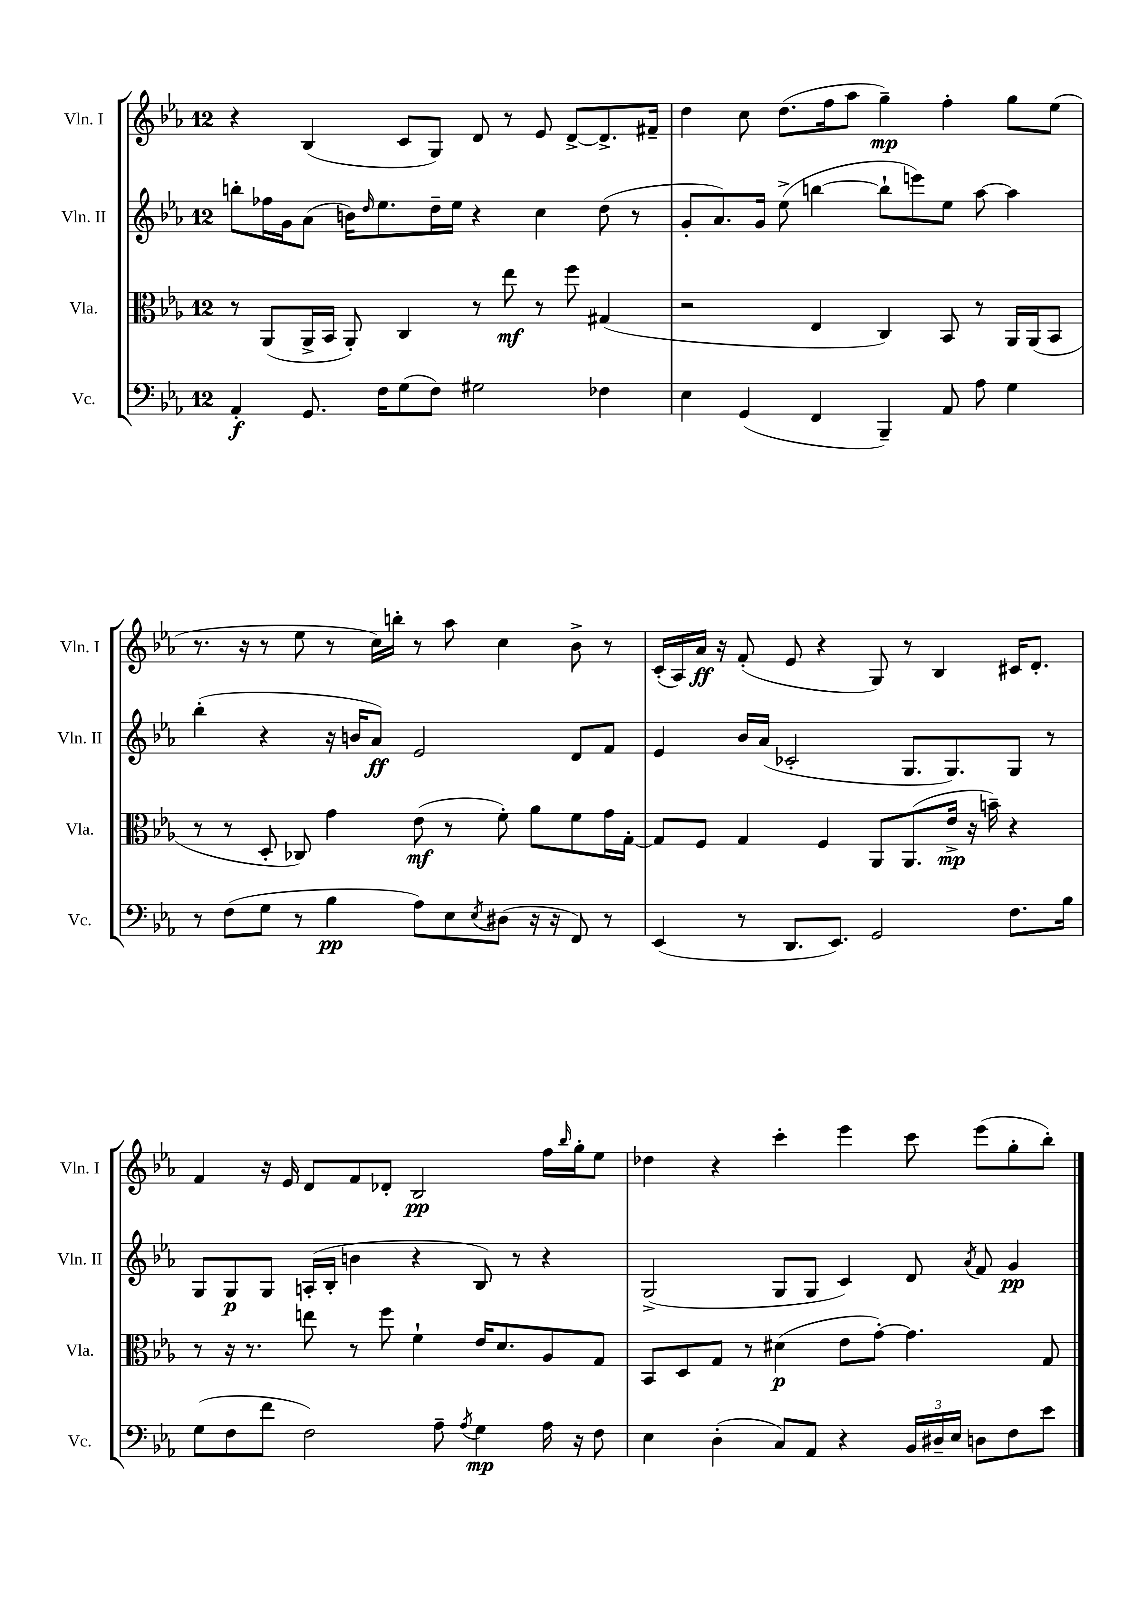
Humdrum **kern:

**kern	**dynam	**kern	**dynam	**kern	**dynam	**kern	**dynam
*part4	*part4	*part3	*part3	*part2	*part2	*part1	*part1
*staff4	*staff4	*staff3	*staff3	*staff2	*staff2	*staff1	*staff1
*I"Vc.	*	*I"Vla.	*	*I"Vln. II	*	*I"Vln. I	*
*I'Vc.	*	*I'Vla.	*	*I'Vln. II	*	*I'Vln. I	*
*clefF4	*	*clefC3	*	*clefG2	*	*clefG2	*
*k[b-e-a-]	*	*k[b-e-a-]	*	*k[b-e-a-]	*	*k[b-e-a-]	*
*M12/8	*	*M12/8	*	*M12/8	*	*M12/8	*
=53	=53	=53	=53	=53	=53	=53	=53
4AA-'/	f	8r	.	8bbn'\L	.	4r	.
.	.	(8AA-/L	.	16ff-X\L	.	.	.
.	.	.	.	16g\J	.	.	.
8.GG/	.	16AA-^/L	.	(8a-\J	.	(4B-/	.
.	.	16BB-/JJ	.	.	.	.	.
.	.	8AA-'/)	.	16bn\KL)	.	.	.
.	.	.	.	16qqdd/	.	.	.
16F\KL	.	.	.	8.ee-\	.	.	.
(8G\	.	4C/	.	.	.	8c/L	.
8F\J)	.	.	.	16dd~\L	.	8G/J)	.
.	.	.	.	16ee-\JJ	.	.	.
2G#X\	.	8r	.	4r	.	8d/	.
.	.	8ee-\	mf	.	.	8r	.
.	.	8r	.	4cc\	.	8e-/	.
.	.	8ff\	.	.	.	[8d^/L	.
4F-X\	.	(4G#X/	.	(8dd\	.	8.d^/]	.
.	.	.	.	8r	.	.	.
.	.	.	.	.	.	16f#X~/Jk	.
=54	=54	=54	=54	=54	=54	=54	=54
4E-\	.	2r	.	8g'/L	.	4dd\	.
.	.	.	.	8.a-/)	.	.	.
(4GG/	.	.	.	.	.	8cc\	.
.	.	.	.	16g/Jk	.	.	.
.	.	.	.	(8ee-^\	.	(8.dd\L	.
4FF/	.	4E-/	.	[4bbn\	.	.	.
.	.	.	.	.	.	16ff\k	.
.	.	.	.	.	.	8aa-\J	.
4BBB-~/)	.	4C/)	.	8bb`\L]	.	4gg~\)	mp
.	.	.	.	8eeen\)	.	.	.
8AA-/	.	8BB-/	.	8ee-\J	.	4ff'\	.
8A-\	.	8r	.	[8aa-\	.	.	.
4G\	.	16AA-/LL	.	4aa-\]	.	8gg\L	.
.	.	(16AA-/J	.	.	.	.	.
.	.	8BB-/J	.	.	.	(8ee-\J	.
!!LO:LB:g=z
=55	=55	=55	=55	=55	=55	=55	=55
8r	.	8r	.	(4bb-'\	.	8.r	.
(8F\L	.	8r	.	.	.	.	.
.	.	.	.	.	.	16r	.
8G\J	.	8D'/	.	4r	.	8r	.
8r	.	8C-X/)	.	.	.	8ee-\	.
4B-\	pp	4g\	.	16r	.	8r	.
.	.	.	.	16bn/KL	.	.	.
.	.	.	.	8a-/J)	ff	16cc\LL)	.
.	.	.	.	.	.	16bbn'\JJ	.
8A-\L)	.	(8e-\	mf	2e-/	.	8r	.
8E-\	.	8r	.	.	.	8aa-\	.
8qE-/	.	.	.	.	.	.	.
(8D#X\J	.	8f'\)	.	.	.	4cc\	.
16r	.	8a-\L	.	.	.	.	.
16r	.	.	.	.	.	.	.
8FF/)	.	8f\	.	8d/L	.	8b-^\	.
8r	.	16g\L	.	8f/J	.	8r	.
.	.	[16G'\JJ	.	.	.	.	.
=56	=56	=56	=56	=56	=56	=56	=56
(4EE-/	.	8G/L]	.	4e-/	.	(16c'/LL	.
.	.	.	.	.	.	16A-/)	.
.	.	8F/J	.	.	.	16a-/JJ	ff
.	.	.	.	.	.	16r	.
8r	.	4G/	.	16b-/LL	.	(8f'/	.
.	.	.	.	(16a-/JJ	.	.	.
8.DD/L	.	.	.	2c-X'/	.	8e-/	.
.	.	4F/	.	.	.	4r	.
8.EE-/J)	.	.	.	.	.	.	.
2GG/	.	8AA-/L	.	.	.	8G/)	.
.	.	(8.AA-/	.	8.G/L	.	8r	.
.	.	.	.	.	.	4B-/	.
.	.	16e-^/Jk	mp	8.G/)	.	.	.
.	.	16r	.	.	.	.	.
.	.	16bn~\)	.	.	.	.	.
8.F\L	.	4r	.	8G/J	.	16c#X/KL	.
.	.	.	.	.	.	8.d'/J	.
.	.	.	.	8r	.	.	.
16B-\Jk	.	.	.	.	.	.	.
!!LO:LB:g=z
=57	=57	=57	=57	=57	=57	=57	=57
(8G\L	.	8r	.	8G/L	.	4f/	.
8F\	.	16r	.	8G/	p	.	.
.	.	8.r	.	.	.	.	.
8f\J	.	.	.	8G/J	.	16r	.
.	.	.	.	.	.	16e-/	.
2F\)	.	8een\	.	(16An'/LL	.	8d/L	.
.	.	.	.	16B-'/JJ	.	.	.
.	.	8r	.	4bn\	.	8f/	.
.	.	8ff\	.	.	.	8d-X'/J	.
.	.	4f`\	.	4r	.	2B-/	pp
8A-~\	.	.	.	.	.	.	.
8qA-/	.	.	.	.	.	.	.
4G\	mp	16e-/KL	.	8B-/)	.	.	.
.	.	8.d/	.	.	.	.	.
.	.	.	.	8r	.	.	.
16A-\	.	8A-/	.	4r	.	16ff\LL	.
.	.	.	.	.	.	16qqbb-/	.
16r	.	.	.	.	.	16gg'\J	.
8F\	.	8G/J	.	.	.	8ee-\J	.
=58	=58	=58	=58	=58	=58	=58	=58
4E-\	.	8BB-/L	.	(2G^/	.	4dd-X\	.
.	.	8D/	.	.	.	.	.
(4D'\	.	8G/J	.	.	.	4r	.
.	.	8r	.	.	.	.	.
8C/L)	.	(4d#X\	p	8G/L	.	4ccc'\	.
8AA-/J	.	.	.	8G/J	.	.	.
4r	.	8e-\L	.	4c/)	.	4eee-\	.
.	.	[8g'\J)	.	.	.	.	.
24BB-/LL	.	4.g\]	.	8d/	.	8ccc\	.
24D#X~/	.	.	.	.	.	.	.
24E-/JJ	.	.	.	.	.	.	.
.	.	.	.	8qa-/	.	.	.
8Dn\L	.	.	.	8f/	.	(8eee-\L	.
8F\	.	.	.	4g/	pp	8gg'\	.
8e-\J	.	8G/	.	.	.	8bb-'\J)	.
==	==	==	==	==	==	==	==
*-	*-	*-	*-	*-	*-	*-	*-
